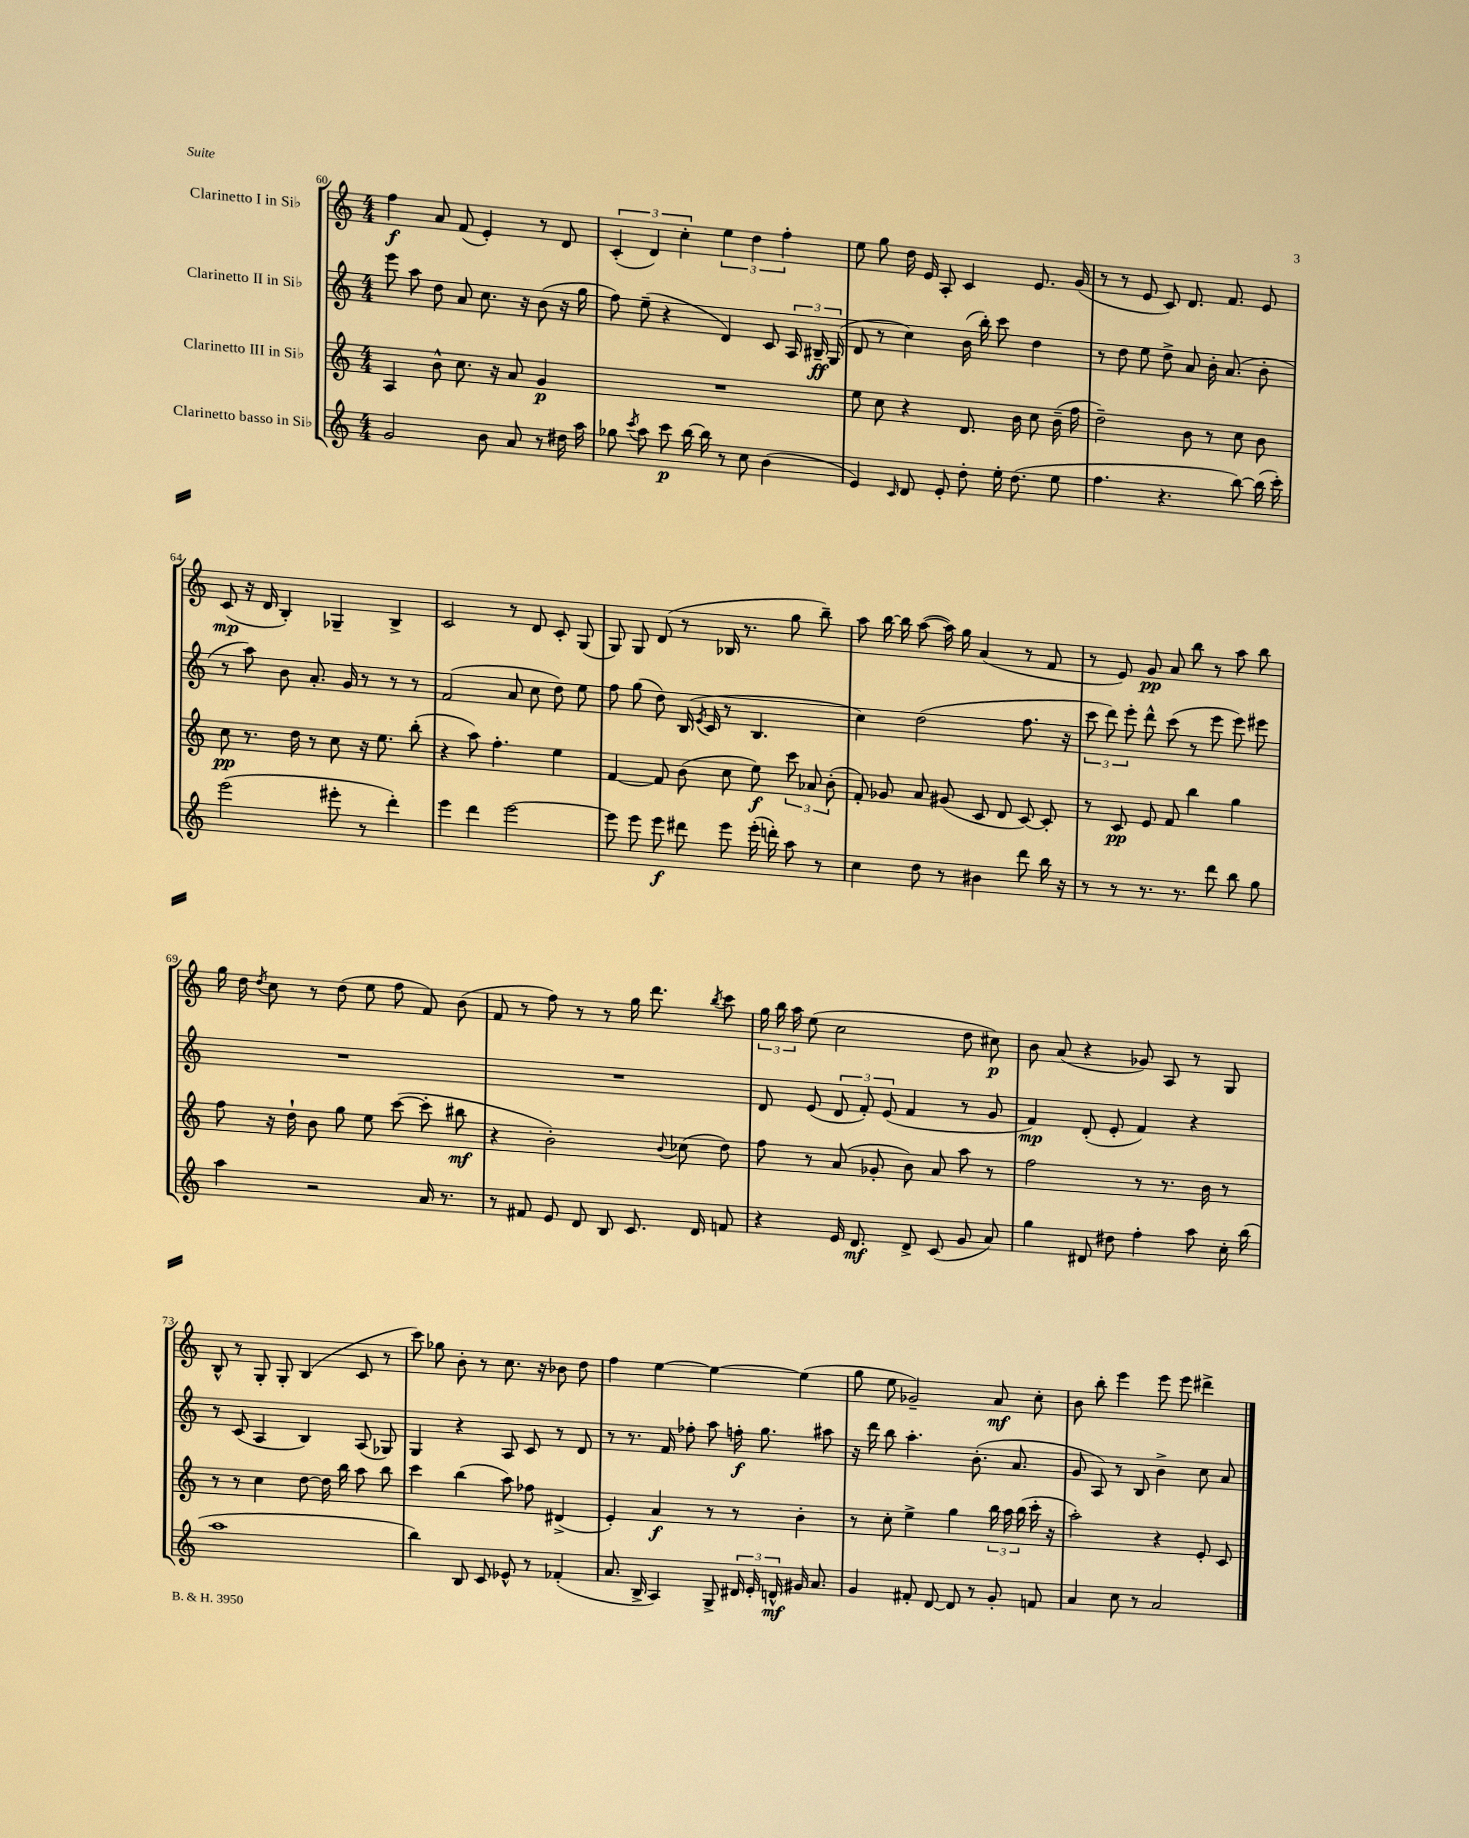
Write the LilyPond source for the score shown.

<<
\new StaffGroup <<
\new Staff = "s0" \with { instrumentName = "Clarinetto I in Sib" } {
    \clef treble \key c \major \numericTimeSignature \time 4/4
    \autoBeamOff f''4\f a'8 f'8( e'4-.) r8 d'8 |
    \tuplet 3/2 { c'4-.( d'4) c''4-. } \tuplet 3/2 { e''4 d''4 f''4-. } |
    e''8 g''8 d''16 e'16 a8-. c'4 e'8. g'16( |
    r8 r8 e'8 c'8) d'8. f'8. e'8 |
    c'8\mp( r16 d'16 b4-.) ges4-- b4-> |
    c'2 r8 d'8 c'8-. g8( |
    g8) g8 d'8( r8 bes16 r8. g''8 b''8--) |
    a''8 b''16~ b''16 a''8~( a''16) g''16 a'4( r8 f'8 |
    r8 e'8) g'8\pp a'8 b''8 r8 a''8 b''8 |
    g''16 d''16 \acciaccatura { d''8 } c''8 r8 d''8( e''8 f''8 f'8) b'8( |
    f'8 r8 f''8) r8 r8 g''16 d'''8. \acciaccatura { b''8 } c'''8 |
    \tuplet 3/2 { g''16 b''16 a''16 } e''8( c''2 d''8 cis''8\p) |
    b'8 a'8( r4 ges'8) a8 r8 g8 |
    b8-^ r8 g8-. g8-. b4( c'8 r8 |
    c'''8) ges''8 b'8-. r8 c''8. r16 bes'8 d''8 |
    f''4 e''4~ e''4~ e''4( |
    g''8 e''8 ges'2--) a'8\mf c''8-. |
    b'8 b''8-. e'''4 e'''8 e'''8 dis'''4-> \bar "|." |
}
\new Staff = "s1" \with { instrumentName = "Clarinetto II in Sib" } {
    \clef treble \key c \major \numericTimeSignature \time 4/4
    \autoBeamOff e'''8 a''8 d''8 a'8 c''8. r16 b'8( r16 g''16 |
    f''8) e''8--( r4 d'4) c'8 \tuplet 3/2 { a16 bis16--\ff g16( } |
    d'8 r8 c''4) b'16( b''16-.) c'''8 d''4 |
    r8 d''8 e''8 d''8-> a'8 b'16-. a'8.( b'8-. |
    r8 a''8) b'8 a'8.-. g'16 r8 r8 r8 |
    f'2( a'8 c''8 d''8) e''8 |
    f''8 g''8( d''8) b16( \acciaccatura { e'8 } c'16 r8 b4. |
    c''4) d''2( f''8. r16 |
    \tuplet 3/2 { c'''8 d'''8) e'''8-. } d'''8-^ c'''8( r8 e'''8 e'''8) eis'''8 |
    R1 |
    R1 |
    d'8 e'8( \tuplet 3/2 { d'8 f'8-.) e'8( } f'4 r8 g'8 |
    f'4\mp) d'8-.( e'8-. f'4) r4 |
    r8 c'8( a4 b4) a8( ges8) |
    g4 r4 a8 c'8 r8 d'8 |
    r8 r8. f'16 fes''8-. a''8 f''16-.\f g''8. ais''8 |
    r16 d'''16 b''8 a''4.-. b'8.-.( a'8. |
    g'8 a8) r8 b8 b'4-> c''8 a'8 \bar "|." |
}
\new Staff = "s2" \with { instrumentName = "Clarinetto III in Sib" } {
    \clef treble \key c \major \numericTimeSignature \time 4/4
    \autoBeamOff a4 b'8-^ c''8. r16 a'8 g'4\p |
    R1 |
    e''8 c''8 r4 d'8. b'16 c''8 b'16--( f''16 |
    d''2--) b'8 r8 c''8 b'8 |
    c''8\pp r8. d''16 r8 c''8 r16 e''8. b''8-.( |
    r4 a''8) f''4.-. e''4 |
    f'4~ f'8 b'8( c''8 e''8\f) \tuplet 3/2 { c'''8 aes'8 b'8-.( } |
    f'8-.) ges'8 a'8 gis'8( c'8 d'8 c'8~) c'8-. |
    r8 c'8\pp e'8 f'8 b''4 g''4 |
    f''8 r16 d''16-! b'8 g''8 e''8 c'''8~( c'''8-. bis''8\mf |
    r4 b'2-.) \appoggiatura { b'8 } ces''8( d''8) |
    f''8 r8 a'8( ges'8-. b'8) a'8 a''8 r8 |
    f''2 r8 r8. b'16 r8 |
    r8 r8 c''4 d''8~ d''16 b''16 a''8 b''8 |
    c'''4 b''4( a''8) fes''8 dis'4->( |
    e'4-.) a'4\f r8 r8 b'4-. |
    r8 c''8-. e''4-> g''4 \tuplet 3/2 { b''16 a''16 b''16( } c'''16-. r16 |
    a''2-.) r4 e'8-. c'8 \bar "|." |
}
\new Staff = "s3" \with { instrumentName = "Clarinetto basso in Sib" } {
    \clef treble \key c \major \numericTimeSignature \time 4/4
    \autoBeamOff g'2 b'8 a'8 r8 dis''16 a''16 |
    ges''8 \acciaccatura { c'''8 } a''8 c'''8\p b''16~ b''16 r8 c''8 b'4( |
    e'4) \grace { c'16 } d'8 e'8-. d''8-. e''16-. d''8.( e''8 |
    f''4. r4. b''8~) b''16( c'''16-.) |
    e'''2( eis'''8-. r8 d'''4-.) |
    e'''4 d'''4 e'''2~ |
    e'''8 e'''8 e'''8\f dis'''8 e'''8 e'''16-.( d'''16-.) a''8 r8 |
    c''4 d''8 r8 bis'4 d'''8 b''16 r16 |
    r8 r8 r8. r8. d'''8 b''8 g''8 |
    a''4 r2 a'16 r8. |
    r8 fis'8 e'8 d'8 b8 c'8. d'16 f'8 |
    r4 e'16 d'8.\mf d'8-> c'8( g'8 a'8) |
    g''4 dis'8 dis''8 f''4-. a''8 c''16-. b''16( |
    a''1 |
    b''4) b8 c'8 ees'8-^ r8 fes'4-.( |
    a'8. b16-> a4) g8-> \tuplet 3/2 { dis'16 e'16-. d'16-^\mf } gis'16 a'8. |
    g'4 fis'8-. d'8~ d'8 r8 g'8-. f'8 |
    a'4 c''8 r8 a'2 \bar "|." |
}
>>
>>
\layout { \context { \Score currentBarNumber = #60 } }
